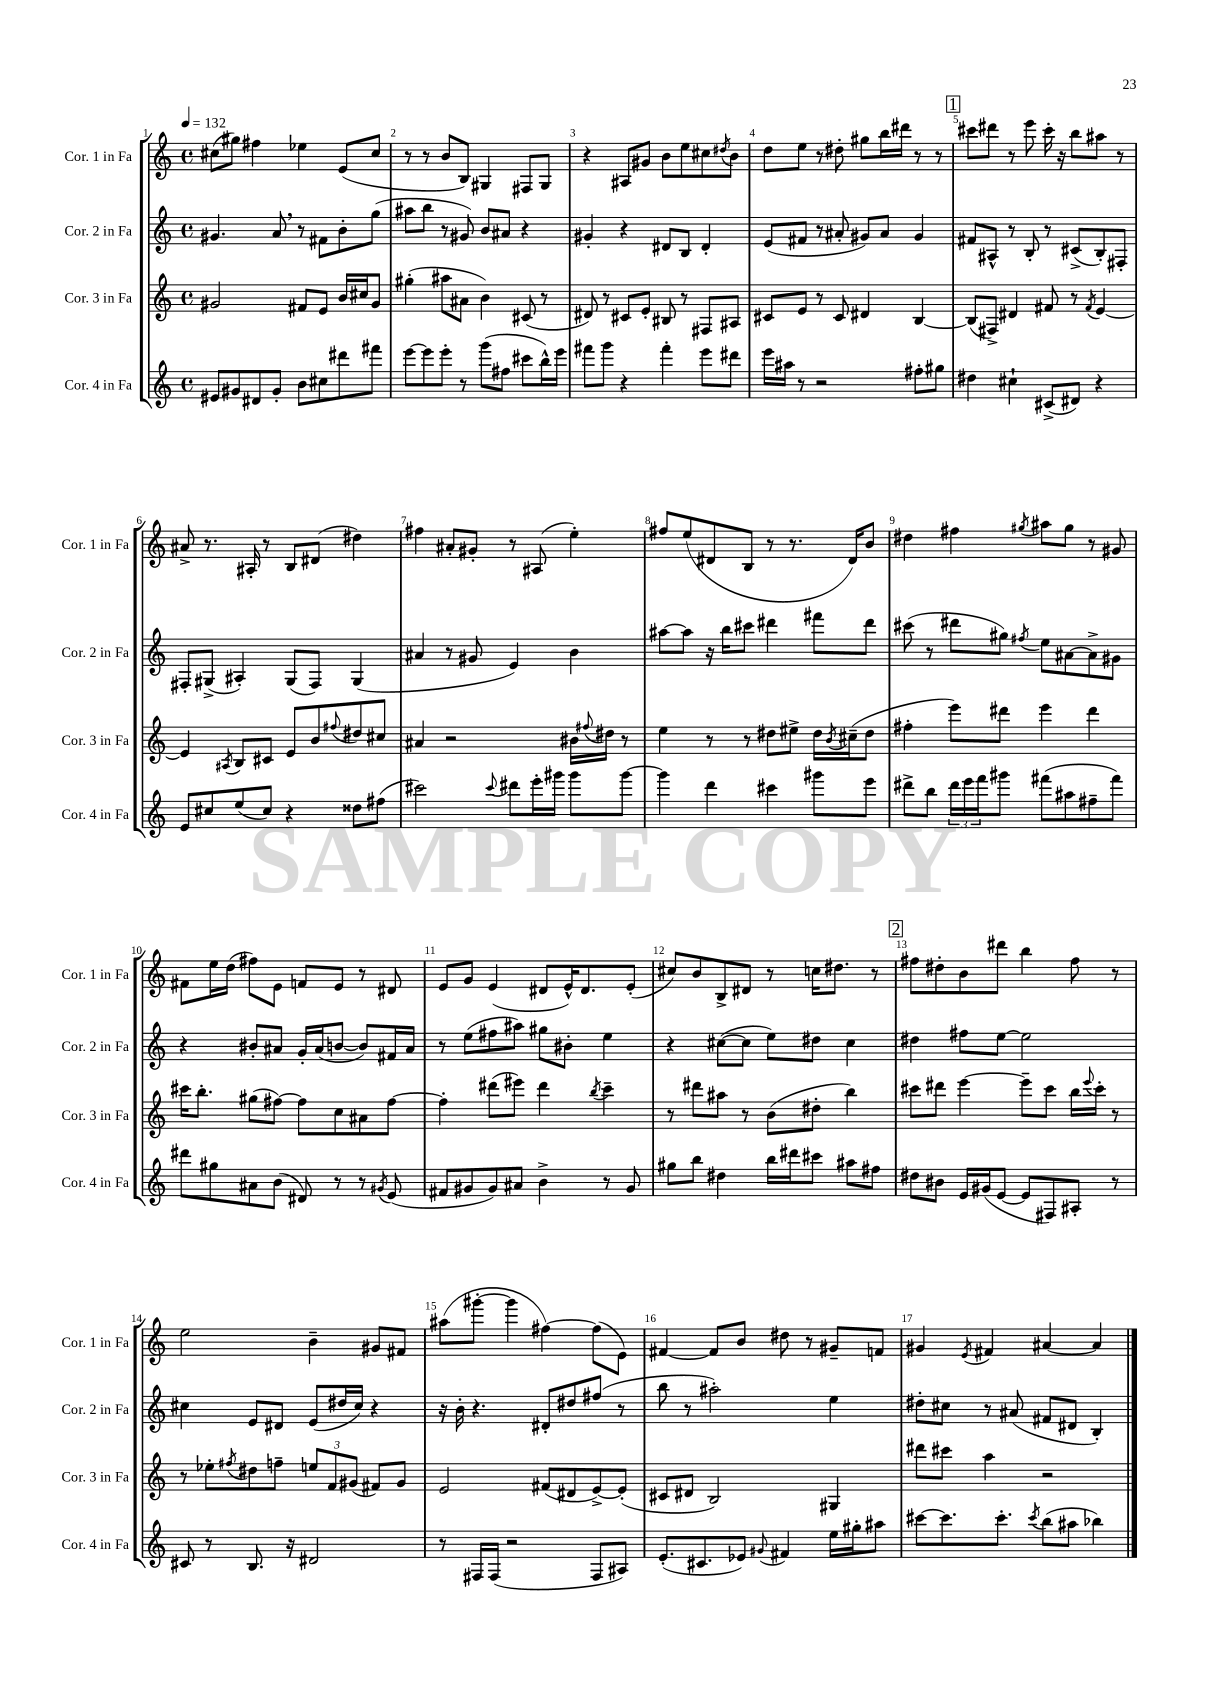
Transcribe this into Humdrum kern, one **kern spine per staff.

**kern	**kern	**kern	**kern
*staff4	*staff3	*staff2	*staff1
*clefG2	*clefG2	*clefG2	*clefG2
*k[]	*k[]	*k[]	*k[]
*M4/4	*M4/4	*M4/4	*M4/4
*met(c)	*met(c)	*met(c)	*met(c)
*MM132	*MM132	*MM132	*MM132
8e#	2g#	4.g#	(8cc#
8g#	.	.	8gg#)
8d#	.	.	4ff#
8g#'	.	8a	.
8b	8f#	8r	4ee-
8cc#	8e	8f#	.
8ddd#	16b	8b'	(8e
.	16cc#	.	.
8fff#	8g#	(8gg	8cc#
=	=	=	=
[8eee	(4gg#'	8aa#	8r
8eee]	.	8bb	8r
8eee'	8aa#	8r	8b
8r	8a#	8g#)	8B)
(8ggg	4b)	8b	4G#
8ff#	.	8a#	.
8ccc#	(8c#	4r	8F#
16bb^^)	8r	.	8G#
16eee	.	.	.
=	=	=	=
8fff#	8d#)	4g#'	4r
8ggg	8r	.	.
4r	8c#	4r	8A#
.	8e'	.	8g#
4fff#'	8B#	8d#	8b
.	8r	8B	8ee
8eee	8F#	4d#'	8cc#
.	.	.	8qdd#
8ddd#	8A#	.	8b
=	=	=	=
16eee	8c#	(8e	8dd
16aa#	.	.	.
8r	8e	8f#	8ee
2r	8r	8r	8r
.	8c#	8a#'	8dd#'
.	4d#	8g#)	8gg#
.	.	8a#	16bb
.	.	.	16ddd#
8ff#'	[4B	4g#	8r
8gg#	.	.	8r
=	=	=	=
4dd#	(8B]	8f#	8ccc#
.	8F#^)	8A#^^	8ddd#
4cc#`	4d#	8r	8r
.	.	8B'	8eee
(8c#^	8f#	8r	16ccc#'
.	.	.	16r
8d#)	8r	(8c#^	8bb
.	8qf#	.	.
4r	[4e	8B')	8aa#
.	.	8F#'	8r
=	=	=	=
8e	4e]	8F#'	8a#^
8cc#	.	(8G#^	8.r
.	8qA#	.	.
(8ee	8B	4A#')	.
.	.	.	16A#'
8cc#)	8c#	.	8r
4r	8e	(8G#	8B
.	8b	8F#)	(8d#
.	8qqff#	.	.
8dd##	8dd#	(4G#	4dd#)
(8ff#	8cc#	.	.
=	=	=	=
2ccc#)	4a#	4a#	4ff#
.	2r	8r	8a#'
.	.	8g#	8g#'
8qqccc#	.	.	.
8ddd#	.	4e)	8r
16eee'	.	.	(8A#
16ggg#	.	.	.
8ggg#	16b#	4b	4ee')
.	8qqff#	.	.
.	16dd#	.	.
[8ggg#	8r	.	.
=	=	=	=
4ggg#]	4ee	[8aa#	8ff#
.	.	8aa#]	(8ee
4ddd	8r	16r	8d#
.	.	16bb	.
.	8r	8ccc#	8B
4ccc#	8dd#	4ddd#	8r
.	8ee#^	.	8.r
8ggg#	16dd#	8fff#	.
.	8qb	.	.
.	(16cc#~	.	16d#)
8eee	8dd#	8ddd#	8b
=	=	=	=
8ddd#^	4ff#'	(8ccc#	4dd#
8bb	.	8r	.
24ddd#	8eee)	8ddd#	4ff#
24eee	.	.	.
24fff	.	.	.
8ggg#	8ddd#	8gg#)	.
.	.	8qff#	8qgg#
(8fff#	4eee	8ee	8aa#
8aa#	.	[8a#	8gg#
8ff#~	4ddd#	8a#^]	8r
8fff#)	.	8g#	8g#
=	=	=	=
8ddd#	16ccc#	4r	8f#
.	8.bb'	.	.
8gg#	.	.	16ee
.	.	.	(16dd
8a#	(8gg#	8b#'	8ff#)
(8b	[8ff#)	8a#	8e
8d#)	8ff#]	16g'	8f
.	.	(16a#	.
8r	8cc	[8b	8e
8r	8a#	8b])	8r
8qg#	.	.	.
(8e	[8ff#	16f#	8d#
.	.	16a#	.
=	=	=	=
8f#	4ff#']	8r	8e
8g#	.	(8ee	8g
8g#)	(8ddd#	8ff#	(4e
8a#	8eee#)	8aa#)	.
4b^	4ddd#	8gg#	8d#
.	.	8b#'	16e^^)
.	.	.	8.d#
.	8qbb	.	.
8r	4ccc~	4ee	.
8g#	.	.	(8e'
=	=	=	=
8gg#	8r	4r	8cc#)
8bb	8ddd#	.	8b
4dd#	8aa#	([8cc#	8B^
.	8r	8cc#]	8d#
16bb	(8b	8ee)	8r
16ddd#	.	.	.
8ccc#	8dd#'	8dd#	16cc
.	.	.	8.dd#
8aa#	4bb)	4cc#	.
8ff#	.	.	8r
=	=	=	=
8dd#	8ccc#	4dd#	8ff#
8b#	8ddd#	.	8dd#'
16e	[4eee	8ff#	8b
(16g#	.	.	.
[8e	.	[8ee	8ddd#
8e]	8eee~]	2ee]	4bb
8F#)	8ccc#	.	.
8A#'	16bb	.	8ff#
.	8qqeee	.	.
.	16ccc#'	.	.
8r	8r	.	8r
=	=	=	=
8c#	8r	4cc#	2ee
8r	8ee-'	.	.
.	8qff#	.	.
8.B	8dd#	8e	.
.	8ff~	8d#	.
16r	.	.	.
2d#	12ee	(8e	4b~
.	12f	.	.
.	.	16dd#	.
.	(12g#	.	.
.	.	16cc#)	.
.	8f#)	4r	8g#
.	8g#	.	8f#
=	=	=	=
8r	2e	16r	(8aa#
.	.	16b'	.
16F#	.	4.r	[8ggg#'
(16F#	.	.	.
2r	.	.	4ggg#]
.	(8f#	8d#'	[4ff#)
.	8d#	8dd#	.
8F#	[8e^)	(8ff#	(8ff#]
8A#)	(8e']	8r	8e)
=	=	=	=
(8.e'	8c#	8bb	[4f#
.	8d#	8r	.
8.c#	.	.	.
.	2B)	2aa#')	8f#]
8e-)	.	.	8b
8qqg#	.	.	.
4f#	.	.	8dd#
.	.	.	8r
16ee	4G#	4ee	8g#~
16gg#'	.	.	.
8aa#	.	.	8f
=	=	=	=
[8ccc#	8ddd#	8dd#'	4g#
8.ccc#]	8ccc#	8cc#	.
.	.	.	8qe
.	4aa	8r	4f#
8.ccc#'	.	.	.
.	.	(8a#	.
8qccc#	.	.	.
(8bb	2r	8f#	[4a#
8aa#	.	8d#	.
4bb-)	.	4B')	4a#]
==	==	==	==
*-	*-	*-	*-
